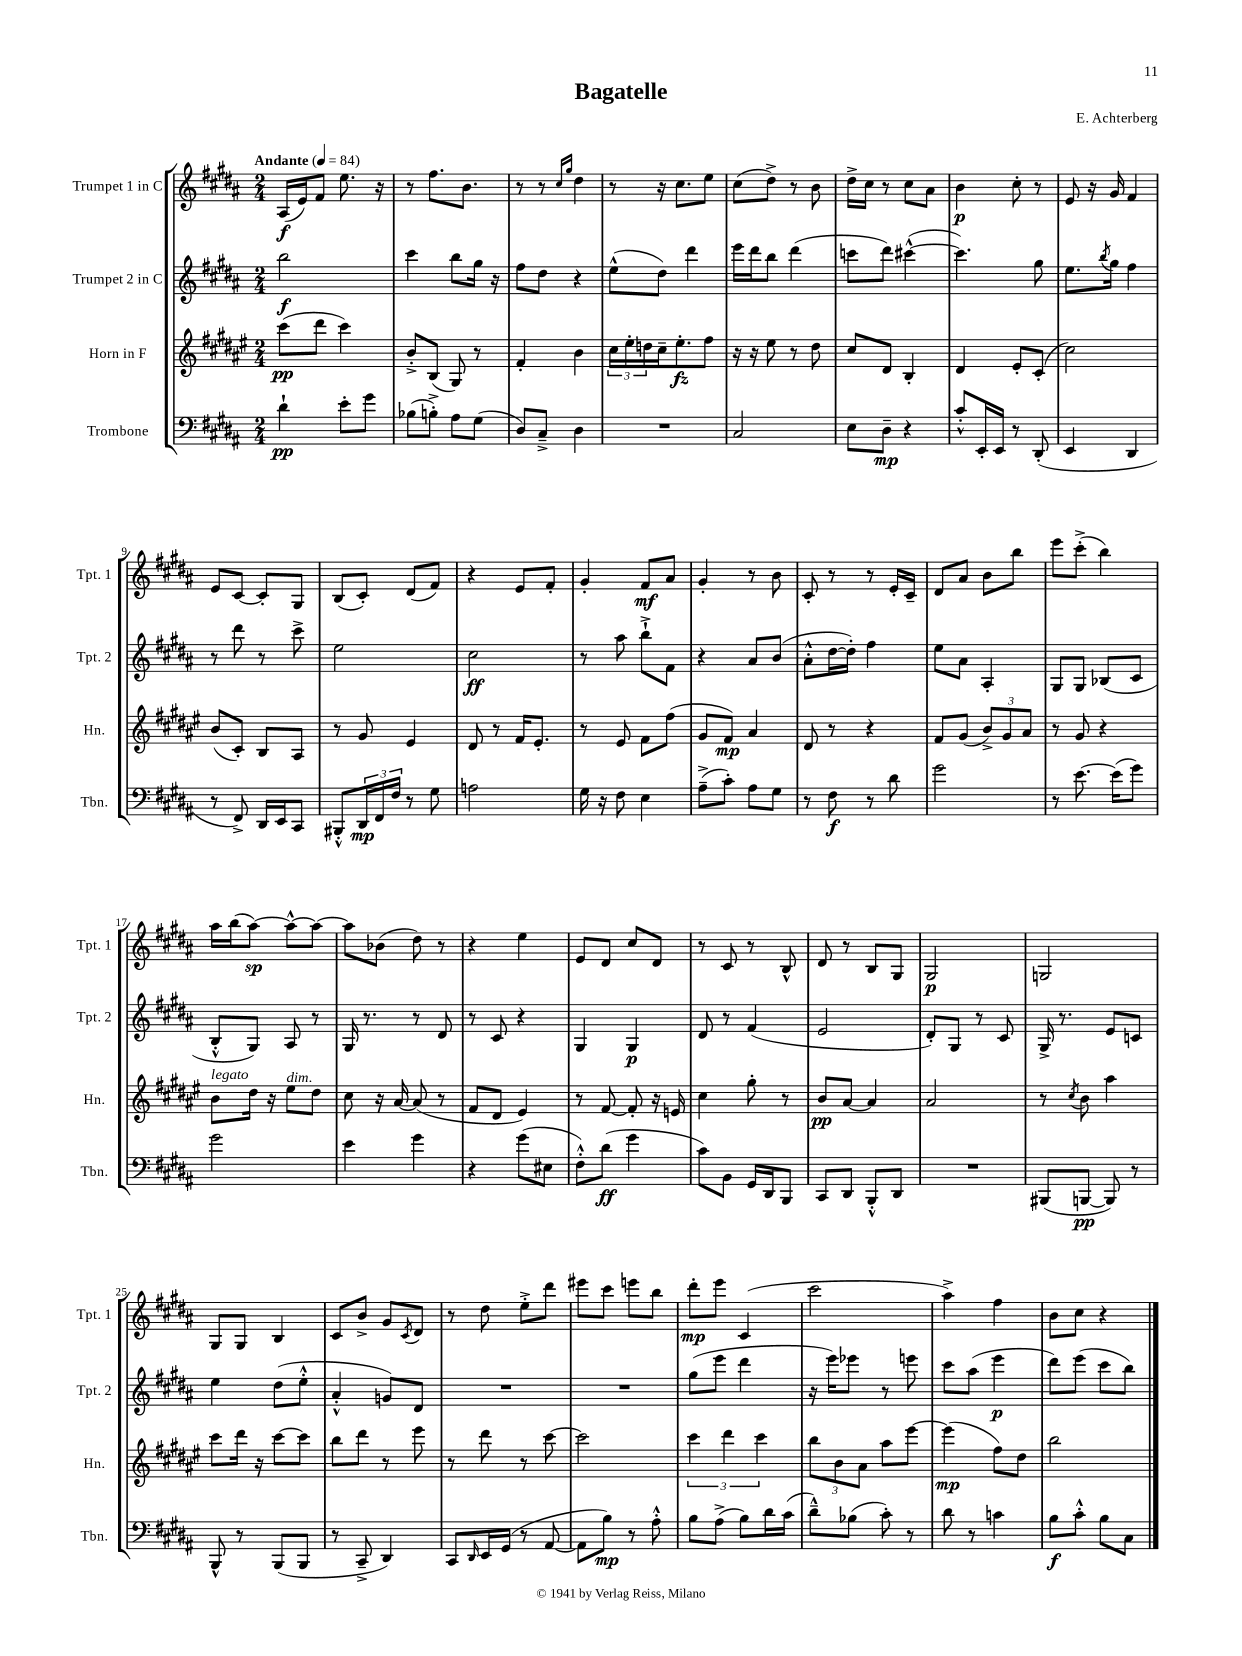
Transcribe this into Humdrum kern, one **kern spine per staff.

**kern	**dynam	**kern	**dynam	**kern	**dynam	**kern	**dynam
*part4	*part4	*part3	*part3	*part2	*part2	*part1	*part1
*staff4	*staff4	*staff3	*staff3	*staff2	*staff2	*staff1	*staff1
*I"Trombone	*	*I"Horn in F	*	*I"Trumpet 2 in C	*	*I"Trumpet 1 in C	*
*I'Tbn.	*	*I'Hn.	*	*I'Tpt. 2	*	*I'Tpt. 1	*
*clefF4	*	*clefG2	*	*clefG2	*	*clefG2	*
*k[f#c#g#d#a#]	*	*k[f#c#g#d#a#e#]	*	*k[f#c#g#d#a#]	*	*k[f#c#g#d#a#]	*
*M2/4	*	*M2/4	*	*M2/4	*	*M2/4	*
*MM84	*	*MM84	*	*MM84	*	*MM84	*
=1	=1	=1	=1	=1	=1	=1	=1
!	!	!	!	!	!	!LO:TX:a:B:t=Andante	!
4d#`\	pp	(8ccc#\L	pp	2bb\	f	(16A#/LL	f
.	.	.	.	.	.	16e/J)	.
.	.	8ddd#\J	.	.	.	8f#/J	.
8e'\L	.	4ccc#\)	.	.	.	8.ee\	.
8g#\J	.	.	.	.	.	.	.
.	.	.	.	.	.	16r	.
=2	=2	=2	=2	=2	=2	=2	=2
(8B-X\L	.	8b'^/L	.	4ccc#\	.	8r	.
8Bn'^\J)	.	(8B/J	.	.	.	8.ff#\L	.
8A#\L	.	8G#/)	.	8bb\L	.	.	.
.	.	.	.	.	.	8.b\J	.
(8G#\J	.	8r	.	16gg#\Jk	.	.	.
.	.	.	.	16r	.	.	.
=3	=3	=3	=3	=3	=3	=3	=3
8D#/L)	.	4f#'/	.	8ff#\L	.	8r	.
8C#~^/J	.	.	.	8dd#\J	.	8r	.
.	.	.	.	.	.	16qqcc#/LL	.
.	.	.	.	.	.	16qqgg#/JJ	.
4D#\	.	4b\	.	4r	.	4dd#\	.
=4	=4	=4	=4	=4	=4	=4	=4
2r	.	24cc#\LL	.	(8ee^^\L	.	8r	.
.	.	24ee#'\	.	.	.	.	.
.	.	24ddn\	.	.	.	.	.
.	.	16cc#~\J	.	8dd#\J)	.	16r	.
.	.	8.ee#'\	fz	.	.	8.cc#\L	.
.	.	.	.	4ddd#\	.	.	.
.	.	8ff#\J	.	.	.	8ee\J	.
=5	=5	=5	=5	=5	=5	=5	=5
2C#/	.	16r	.	16eee\LL	.	(8cc#\L	.
.	.	16r	.	16ddd#\J	.	.	.
.	.	8ee#\	.	8bb\J	.	8dd#^\J)	.
.	.	8r	.	(4ddd#\	.	8r	.
.	.	8dd#\	.	.	.	8b\	.
=6	=6	=6	=6	=6	=6	=6	=6
8E\L	.	8cc#/L	.	8cccn\L	.	16dd#^\LL	.
.	.	.	.	.	.	16cc#\JJ	.
8D#~\J	mp	8d#/J	.	8ddd#\J)	.	8r	.
4r	.	4B'/	.	([4ccc#X^^\	.	8cc#\L	.
.	.	.	.	.	.	8a#\J	.
=7	=7	=7	=7	=7	=7	=7	=7
8c#'^^/L	.	4d#/	.	4.ccc#\])	.	4b\	p
16EE'/L	.	.	.	.	.	.	.
16EE/JJ	.	.	.	.	.	.	.
8r	.	8e#'/L	.	.	.	8cc#'\	.
(8DD#'/	.	(8c#'/J	.	8gg#\	.	8r	.
=8	=8	=8	=8	=8	=8	=8	=8
4EE/	.	2cc#\)	.	8.ee\L	.	8e/	.
.	.	.	.	.	.	16r	.
.	.	.	.	8qbb/	.	.	.
.	.	.	.	16gg#\Jk	.	16g#/	.
4DD#/	.	.	.	4ff#\	.	4f#/	.
!!LO:LB:g=z
=9	=9	=9	=9	=9	=9	=9	=9
8r	.	(8b/L	.	8r	.	8e/L	.
8FF#^/)	.	8c#'/J)	.	8ddd#\	.	[8c#/J	.
16DD#/LL	.	8B/L	.	8r	.	8c#'/L]	.
16EE/J	.	.	.	.	.	.	.
8CC#/J	.	8A#/J	.	8ccc#^\	.	8G#/J	.
=10	=10	=10	=10	=10	=10	=10	=10
8BBB#X'^^/L	.	8r	.	2ee\	.	(8B/L	.
24DD#/L	mp	8g#/	.	.	.	8c#'/J)	.
24FF#/	.	.	.	.	.	.	.
24F#/JJ	.	.	.	.	.	.	.
8r	.	4e#/	.	.	.	(8d#/L	.
8G#\	.	.	.	.	.	8f#/J)	.
=11	=11	=11	=11	=11	=11	=11	=11
2An\	.	8d#/	.	2cc#\	ff	4r	.
.	.	8r	.	.	.	.	.
.	.	16f#/KL	.	.	.	8e/L	.
.	.	8.e#'/J	.	.	.	.	.
.	.	.	.	.	.	8f#'/J	.
=12	=12	=12	=12	=12	=12	=12	=12
16G#\	.	8r	.	8r	.	4g#'/	.
16r	.	.	.	.	.	.	.
8F#\	.	8e#/	.	8aa#\	.	.	.
4E\	.	8f#\L	.	8bb`^\L	.	8f#/L	mf
.	.	(8ff#\J	.	8f#\J	.	8a#/J	.
=13	=13	=13	=13	=13	=13	=13	=13
(8A#~^\L	.	8g#/L	.	4r	.	4g#'/	.
8c#'\J)	.	8f#/J)	mp	.	.	.	.
8A#\L	.	4a#/	.	8a#/L	.	8r	.
8G#\J	.	.	.	(8b/J	.	8b\	.
=14	=14	=14	=14	=14	=14	=14	=14
8r	.	8d#/	.	8a#'^^\L	.	8c#'/	.
8F#\	f	8r	.	[16dd#\L	.	8r	.
.	.	.	.	16dd#'\JJ])	.	.	.
8r	.	4r	.	4ff#\	.	8r	.
8d#\	.	.	.	.	.	16e'/LL	.
.	.	.	.	.	.	16c#~/JJ	.
=15	=15	=15	=15	=15	=15	=15	=15
2g#\	.	8f#/L	.	8ee\L	.	8d#/L	.
.	.	(8g#/J	.	8a#\J	.	8a#/J	.
.	.	12b^/L)	.	4A#'/	.	8b\L	.
.	.	12g#/	.	.	.	.	.
.	.	.	.	.	.	8bb\J	.
.	.	12a#/J	.	.	.	.	.
=16	=16	=16	=16	=16	=16	=16	=16
8r	.	8r	.	8G#/L	.	8eee\L	.
[8.e\	.	8g#/	.	8G#/J	.	(8ccc#'^\J	.
.	.	4r	.	(8B-X/L	.	4bb\)	.
(16e\KL]	.	.	.	.	.	.	.
8g#\J)	.	.	.	8c#/J	.	.	.
!!LO:LB:g=z
=17	=17	=17	=17	=17	=17	=17	=17
!	!	!LO:TX:a:i:t=legato	!	!	!	!	!
2g#\	.	8b\L	.	8B'^^/L	.	16aa#\LL	.
.	.	.	.	.	.	(16bb\J	.
.	.	16dd#\Jk	.	8G#/J)	.	[8aa#\J)	sp
.	.	16r	.	.	.	.	.
!	!	!LO:TX:a:i:t=dim.	!	!	!	!	!
.	.	8ee#\L	.	8A#/	.	8aa#^^\L_	.
.	.	8dd#\J	.	8r	.	8aa#\J_	.
=18	=18	=18	=18	=18	=18	=18	=18
4e\	.	8cc#\	.	16G#/	.	8aa#\L]	.
.	.	.	.	8.r	.	.	.
.	.	16r	.	.	.	(8b-X\J	.
.	.	[16a#/	.	.	.	.	.
4g#\	.	(8a#/]	.	8r	.	8dd#\)	.
.	.	8r	.	8d#/	.	8r	.
=19	=19	=19	=19	=19	=19	=19	=19
4r	.	8f#/L	.	8r	.	4r	.
.	.	8d#/J	.	8c#/	.	.	.
(8g#\L	.	4e#/)	.	4r	.	4ee\	.
8E#X\J	.	.	.	.	.	.	.
=20	=20	=20	=20	=20	=20	=20	=20
8F#'^^\L)	.	8r	.	4G#/	.	8e/L	.
(8d#\J	ff	[8f#/	.	.	.	8d#/J	.
4g#\	.	8f#'/]	.	4G#/	p	8cc#/L	.
.	.	16r	.	.	.	8d#/J	.
.	.	16en/	.	.	.	.	.
=21	=21	=21	=21	=21	=21	=21	=21
8c#\L)	.	4cc#\	.	8d#/	.	8r	.
8BB\J	.	.	.	8r	.	8c#/	.
16GG#/LL	.	8gg#'\	.	(4f#/	.	8r	.
16DD#/J	.	.	.	.	.	.	.
8BBB/J	.	8r	.	.	.	8B^^/	.
=22	=22	=22	=22	=22	=22	=22	=22
8CC#/L	.	8b/L	pp	2e/	.	8d#/	.
8DD#/J	.	[8a#/J	.	.	.	8r	.
8BBB'^^/L	.	4a#/]	.	.	.	8B/L	.
8DD#/J	.	.	.	.	.	8G#/J	.
=23	=23	=23	=23	=23	=23	=23	=23
2r	.	2a#/	.	8d#'/L)	.	2G#/	p
.	.	.	.	8G#/J	.	.	.
.	.	.	.	8r	.	.	.
.	.	.	.	8c#/	.	.	.
=24	=24	=24	=24	=24	=24	=24	=24
(8BBB#X/L	.	8r	.	16G#^/	.	2Gn/	.
.	.	.	.	8.r	.	.	.
.	.	8qcc#/	.	.	.	.	.
[8BBBn/J	pp	8b\	.	.	.	.	.
8BBB/])	.	4aa#\	.	8e/L	.	.	.
8r	.	.	.	8cn/J	.	.	.
!!LO:LB:g=z
=25	=25	=25	=25	=25	=25	=25	=25
8BBB^^/	.	8ccc#\L	.	4ee\	.	8G#/L	.
8r	.	16ddd#\Jk	.	.	.	8G#/J	.
.	.	16r	.	.	.	.	.
(8BBB/L	.	[8ccc#\L	.	(8dd#\L	.	4B/	.
8BBB/J	.	8ccc#\J]	.	8ee'^^\J	.	.	.
=26	=26	=26	=26	=26	=26	=26	=26
8r	.	8bb\L	.	4a#'^^/	.	8c#/L	.
8CC#~^/	.	8ddd#\J	.	.	.	8b^/J	.
4DD#/)	.	8r	.	8gn/L)	.	8g#/L	.
.	.	.	.	.	.	8qc#/	.
.	.	8eee#\	.	8d#/J	.	8d#/J	.
=27	=27	=27	=27	=27	=27	=27	=27
8CC#/L	.	8r	.	2r	.	8r	.
16qqDD#/	.	.	.	.	.	.	.
16EE/L	.	8ddd#\	.	.	.	8dd#\	.
(16GG#/JJ	.	.	.	.	.	.	.
8r	.	8r	.	.	.	8ee'^\L	.
[8AA#/	.	[8ccc#\	.	.	.	8ddd#\J	.
=28	=28	=28	=28	=28	=28	=28	=28
8AA#\L]	.	2ccc#\]	.	2r	.	8eee#X\L	.
8B\J)	mp	.	.	.	.	8ccc#\J	.
8r	.	.	.	.	.	8eeen\L	.
8A#'^^\	.	.	.	.	.	8bb\J	.
=29	=29	=29	=29	=29	=29	=29	=29
8B\L	.	6ccc#\	.	(8gg#\L	.	8ddd#'\L	mp
(8A#^\J	.	.	.	8eee\J	.	8eee\J	.
.	.	6ddd#\	.	.	.	.	.
8B\L)	.	.	.	4ddd#\	.	(4c#/	.
.	.	6ccc#\	.	.	.	.	.
16d#\L	.	.	.	.	.	.	.
(16c#\JJ	.	.	.	.	.	.	.
=30	=30	=30	=30	=30	=30	=30	=30
8d#~^^\L)	.	12bb\L	.	16r	.	2ccc#\	.
.	.	.	.	16eee\KL)	.	.	.
.	.	12b\	.	.	.	.	.
(8B-X\J	.	.	.	8eee-X\J	.	.	.
.	.	12a#\J	.	.	.	.	.
8c#'\)	.	8aa#\L	.	8r	.	.	.
8r	.	[8eee#\J	.	8eeen\	.	.	.
=31	=31	=31	=31	=31	=31	=31	=31
8d#\	.	(4eee#\]	mp	8ccc#\L	.	4aa#^\)	.
8r	.	.	.	(8aa#\J	.	.	.
4cn\	.	8ff#\L)	.	4eee\	p	4ff#\	.
.	.	8dd#\J	.	.	.	.	.
=32	=32	=32	=32	=32	=32	=32	=32
8B\L	f	2bb\	.	8ddd#\L)	.	8b\L	.
8c#'^^\J	.	.	.	(8eee\J	.	8cc#\J	.
8B\L	.	.	.	8ccc#\L	.	4r	.
8C#\J	.	.	.	8bb\J)	.	.	.
==	==	==	==	==	==	==	==
*-	*-	*-	*-	*-	*-	*-	*-
